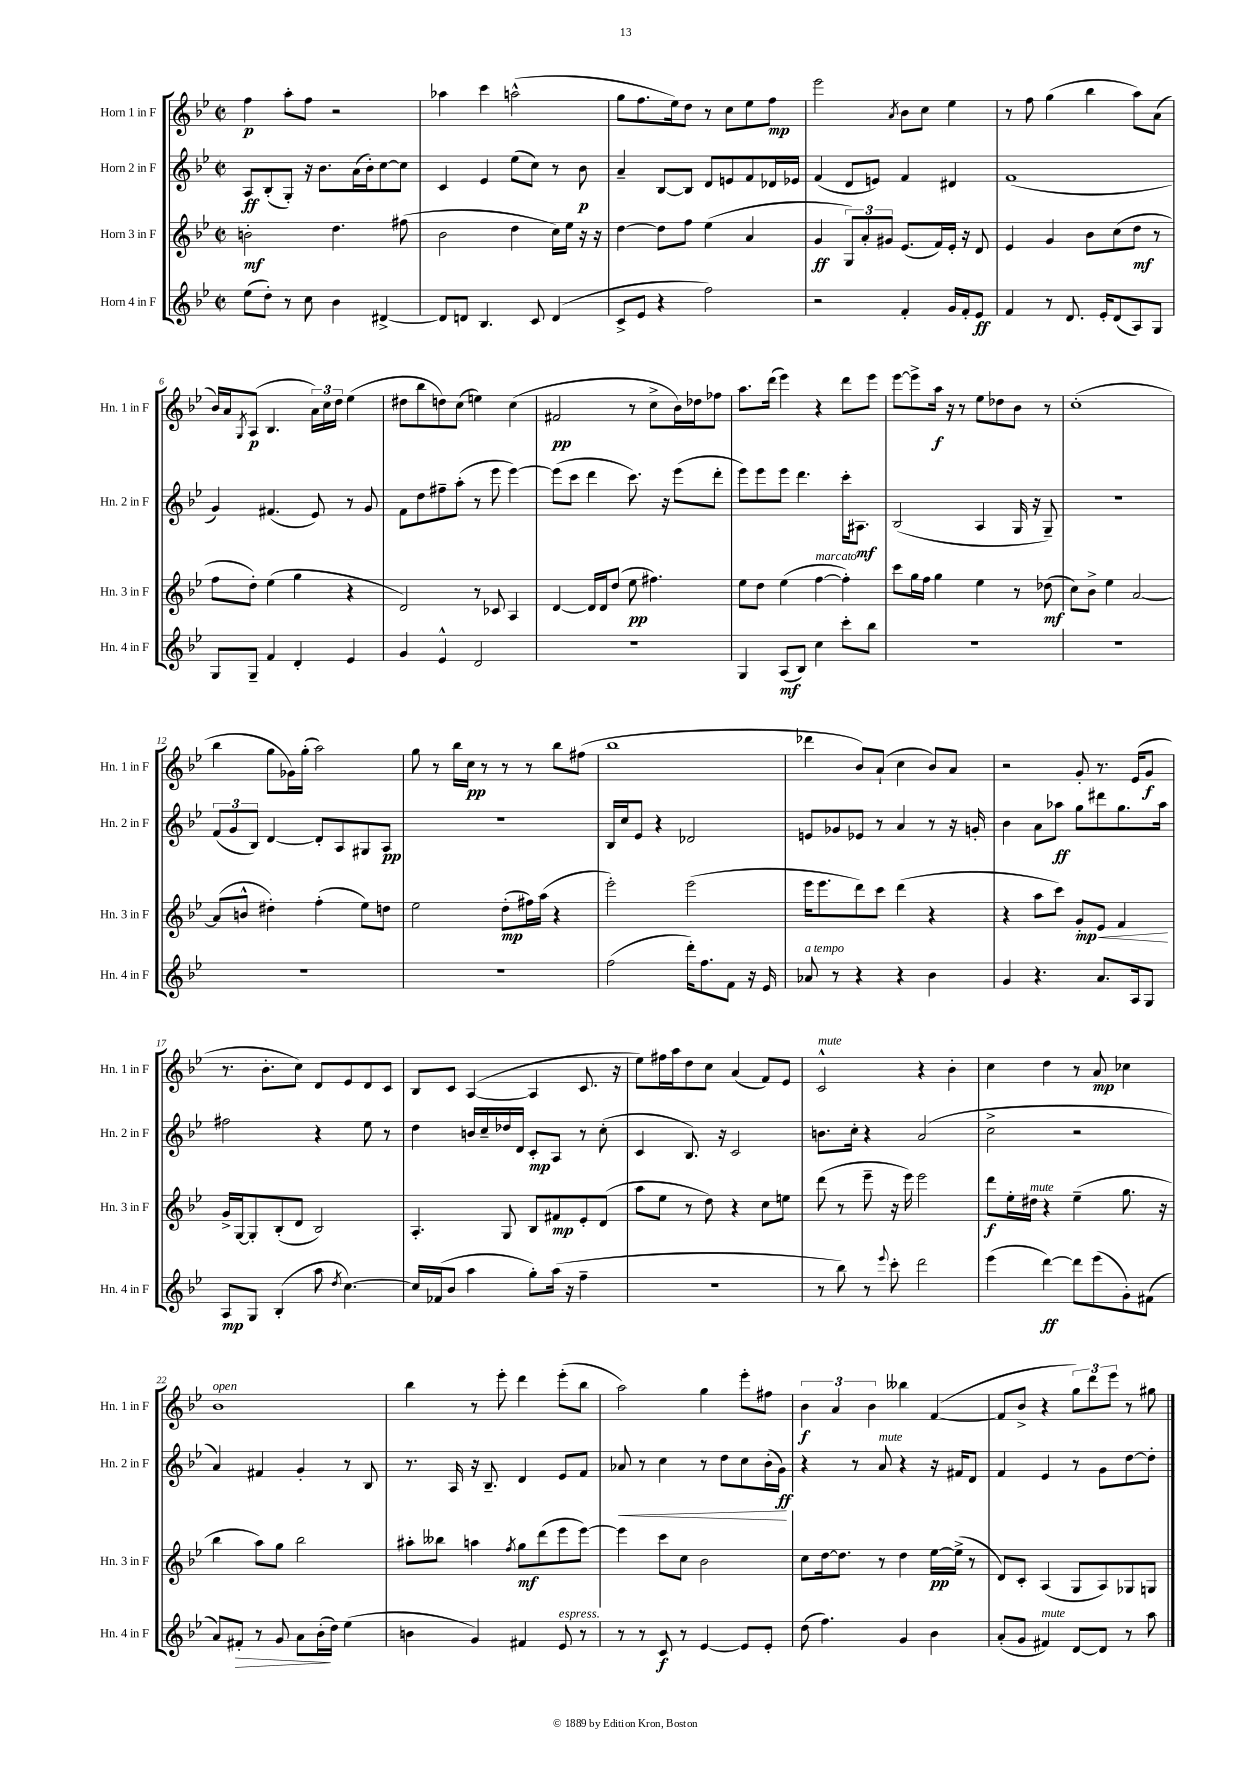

**kern	**kern	**kern	**kern
*staff4	*staff3	*staff2	*staff1
*clefG2	*clefG2	*clefG2	*clefG2
*k[b-e-]	*k[b-e-]	*k[b-e-]	*k[b-e-]
*M2/2	*M2/2	*M2/2	*M2/2
*met(c|)	*met(c|)	*met(c|)	*met(c|)
(8ee-	2b'	8A	4ff
8dd')	.	(8B-'	.
8r	.	8G')	8aa'
8cc	.	16r	8ff
.	.	8.b-	.
4b-	4.dd	.	2r
.	.	(16a	.
.	.	16b-')	.
[4d#^	.	[8cc	.
.	(8ff#	8cc]	.
=	=	=	=
8d#]	2b-	4c	4aa-
8d	.	.	.
4.B-	.	4e-	4ccc
.	4dd	(8ee-	(2aa^^
8c	.	8cc)	.
(4d	16cc)	8r	.
.	16ee-	.	.
.	16r	8b-	.
.	16r	.	.
=	=	=	=
8c^	[4dd	4a~	8gg
8e-	.	.	8.ff
4r	8dd]	[8B-	.
.	.	.	16ee-)
.	8ff	8B-]	8dd
2ff)	(4ee-	8d	8r
.	.	8e	8cc
.	4a	8f	8ee-
.	.	16d-	8ff
.	.	16e-	.
=	=	=	=
2r	4g	(4f	2eee-
.	12G)	8d	.
.	12a'	.	.
.	.	8e)	.
.	12g#	.	.
.	.	.	8qa
4f'	(8.e-	4f	8b-
.	.	.	8cc
.	16f)	.	.
16g	16e-'	4d#	4ee-
16f'	16r	.	.
8e-	8d	.	.
=	=	=	=
4f	4e-	(1f	8r
.	.	.	8ff
8r	4g	.	(4gg
8.d	.	.	.
.	8b-	.	4bb-
16e-'	.	.	.
(8d	(8cc	.	.
8A)	8dd	.	8aa)
8G	8r	.	(8a
=	=	=	=
8G	8ff	4g)	16b-)
.	.	.	16a
.	.	.	8qG
8G~	8dd')	.	(8A
4f	(4ee-	(4.f#	4.B-
4d'	4gg	.	.
.	.	8e-)	24a)
.	.	.	24cc
.	.	.	24dd
4e-	4r	8r	(4ee-
.	.	8g	.
=	=	=	=
4g	2d)	8f	8dd#
.	.	8dd	8bb-
4e-^^	.	8ff#~	8dd)
.	.	(8aa'	(8cc
2d	8r	8r	4ee)
.	8c-	8eee-	.
.	4A	[4eee-)	(4cc
=	=	=	=
1r	[4d	(8eee-]	2f#
.	.	8ccc	.
.	16d]	4ddd	.
.	16d	.	.
.	(8dd	.	.
.	8ee-	8.ccc)	8r
.	4.ff#)	.	8cc^
.	.	16r	.
.	.	(8eee-	16b-)
.	.	.	16dd-
.	.	8ddd'	8ff-
=	=	=	=
4G	8ee-	8eee-)	8.aa
.	8dd	8eee-	.
.	.	.	(16ddd
(8A	(4ee-	8eee-	4eee-)
8B-)	.	4.ddd	.
4cc	[4ff	.	4r
8ccc'	4ff'])	16ccc'	8ddd
.	.	8.A#	.
8bb-	.	.	8eee-
=	=	=	=
1r	8ccc	(2B-	[8eee-
.	16gg	.	8eee-^]
.	16ff	.	.
.	4gg	.	16aa
.	.	.	16r
.	.	.	8r
.	4ee-	4A	8ee-
.	.	.	8dd-
.	8r	16G	8b-
.	.	16r	.
.	(8dd-	8G~)	8r
=	=	=	=
1r	8cc)	1r	(1cc'
.	8b-^	.	.
.	4ee-	.	.
.	[2a	.	.
=	=	=	=
1r	(8a]	(12f	4bb-
.	.	12g	.
.	8b^^	.	.
.	.	12B-)	.
.	4dd#')	[4d	8gg
.	.	.	16g-)
.	.	.	(16gg'
.	(4ff'	8d']	2aa)
.	.	8A	.
.	8ee-)	8G#	.
.	8dd	8A	.
=	=	=	=
1r	2ee-	1r	8gg
.	.	.	8r
.	.	.	16bb-
.	.	.	16cc
.	.	.	8r
.	(8dd'	.	8r
.	16ff#)	.	8r
.	(16aa	.	.
.	4r	.	8bb-
.	.	.	(8ff#
=	=	=	=
(2ff	2eee-')	16B-	1bb-
.	.	16cc	.
.	.	8e-	.
.	.	4r	.
16ddd')	(2eee-	2d-	.
8.ff	.	.	.
8f	.	.	.
16r	.	.	.
16e-	.	.	.
=	=	=	=
8a-	16eee-	8e	4ddd-
.	8.eee-	.	.
8r	.	8g-	.
4r	8ddd)	8e-	8b-)
.	8ccc	8r	(8a`
4r	(4ddd	4a	4cc
4b-	4r	8r	8b-)
.	.	16r	8a
.	.	16g'	.
=	=	=	=
4g	4r	4b-	2r
4.r	8aa	8a	.
.	8ccc)	8aa-	.
.	8g'	8gg	8g'
8.a	8e-	8ddd#	8.r
.	4f	8.gg	.
16A	.	.	(16e-
8G	.	.	8g
.	.	16aa-	.
=	=	=	=
8A	16g^	2ff#	8.r
.	[16G	.	.
8G	8G']	.	.
.	.	.	8.b-'
(4B-'	(8B-'	.	.
.	8d	.	8cc)
8aa	2B-)	4r	8d
8qdd	.	.	.
[4.cc)	.	.	8e-
.	.	8ee-	8d
.	.	8r	8c
=	=	=	=
16cc]	4.A'	4dd	8B-
(16f-	.	.	.
8b-	.	.	8c
4aa	.	16b	([4A
.	.	16cc~	.
.	8G	16dd-	.
.	.	16d	.
8gg')	8B-	8c'	4A]
(16aa	8f#	8A	.
16r	.	.	.
4ff~	8e-'	8r	8.c
.	(8d	(8cc'	.
.	.	.	16r
=	=	=	=
1r	8aa	4c	8ee-)
.	8ee-	.	16ff#
.	.	.	16aa
.	8r	8.B-)	8dd
.	8dd)	.	8cc
.	.	16r	.
.	4r	2c	(4a
.	8cc	.	8f)
.	8ee	.	8e-
=	=	=	=
8r	(8ddd	8.b	2c^^
8bb-)	8r	.	.
.	.	16cc'	.
8r	8eee-~	4r	.
8qqeee-	.	.	.
8ccc'	16r	.	.
.	16eee-)	.	.
2ddd	2eee-	(2a	4r
.	.	.	4b-'
=	=	=	=
(4eee-	8ddd	2cc^	4cc
.	16ee-'	.	.
.	16dd#	.	.
[4ddd)	4r	.	4dd
8ddd]	(4ee-~	2r	8r
(8eee-	.	.	8a
8g')	8.gg	.	4cc-
(8f#	.	.	.
.	16r	.	.
=	=	=	=
8a)	4bb-	4a)	1b-
8f#'	.	.	.
8r	8aa)	4f#	.
8g	8gg	.	.
8a	2bb-	4g'	.
(16b-'	.	.	.
16dd)	.	.	.
(4ee-	.	8r	.
.	.	8B-	.
=	=	=	=
4b	8aa#'	8.r	4bb-
.	8bb--	.	.
.	.	16A	.
4g)	4aa	16r	8r
.	.	8.B-~	.
.	.	.	8eee-'
.	8qff	.	.
4f#	8gg	4d	4ddd
.	(8ddd	.	.
8e-	8eee-	8e-	(8eee-'
8r	[8eee-)	8f	8bb-
=	=	=	=
8r	4eee-]	8a-	2aa)
8r	.	8r	.
8c	8ccc	4cc	.
8r	8cc	.	.
[4e-	2b-	8r	4gg
.	.	8dd	.
8e-]	.	8cc	8eee-'
8e-'	.	(16b-'	8ff#
.	.	16g)	.
=	=	=	=
(8dd	8cc	4r	6b-
4.ff)	[16dd	.	.
.	.	.	6a
.	8.dd]	.	.
.	.	8r	.
.	.	.	6b-
.	8r	8a	.
4g	4dd	4r	4bb--
4b-	[16ee-	16r	([4f
.	(16ee-^]	16f#	.
.	8r	8d	.
=	=	=	=
(8a'	8d)	4f	8f]
8g	8c'	.	8b-^
4f#)	(4A	4e-	4r
[8d	8G	8r	12gg)
.	.	.	12ddd
8d]	8A)	8g	.
.	.	.	12eee-
8r	8G-	[8dd	8r
8aa	8G	8dd']	8gg#
==	==	==	==
*-	*-	*-	*-
